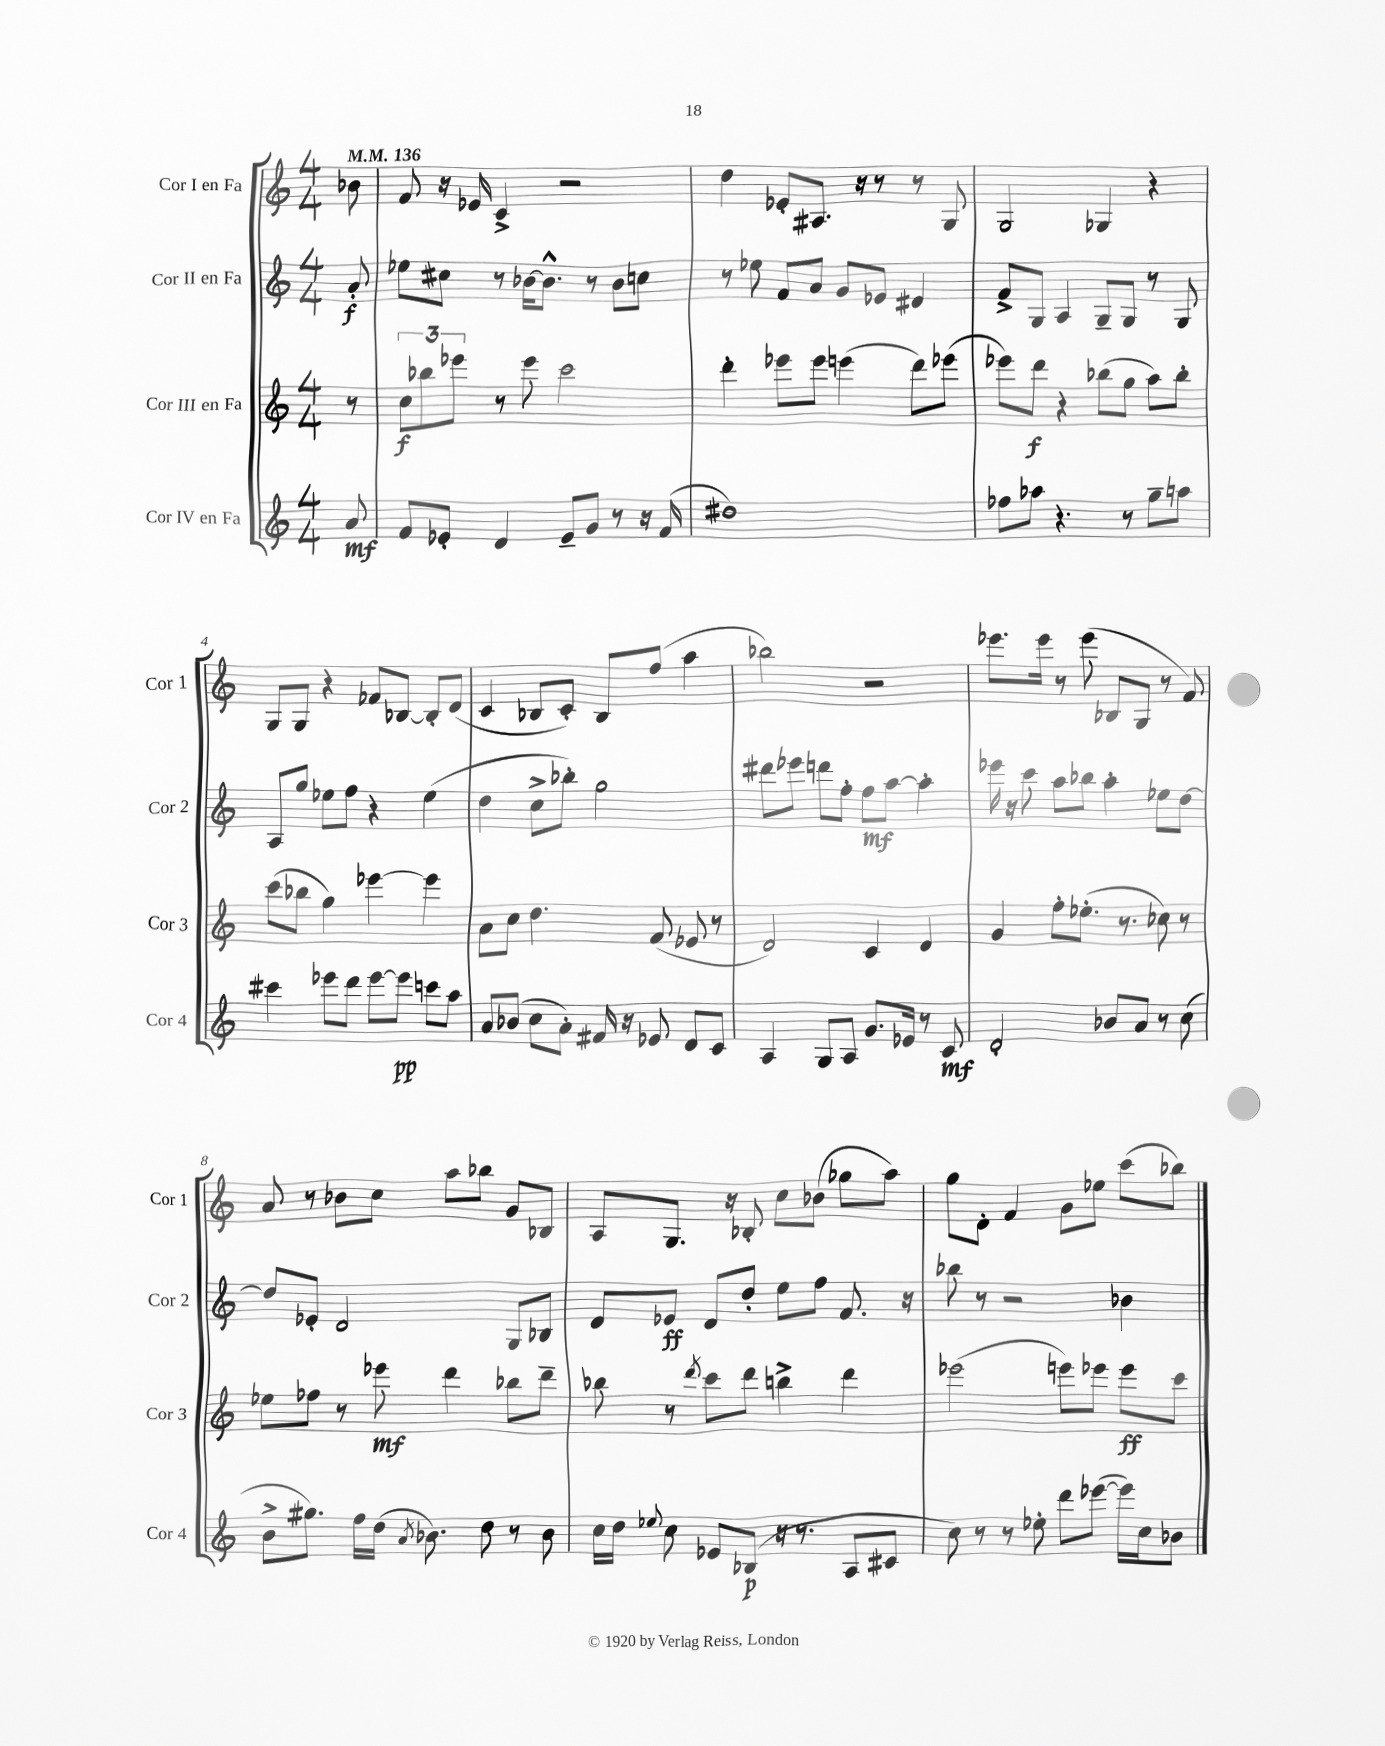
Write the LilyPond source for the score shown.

<<
\new StaffGroup <<
\new Staff = "s0" \with { instrumentName = "Cor I en Fa" shortInstrumentName = "Cor 1" } {
    \clef treble \key c \major \numericTimeSignature \time 4/4 \partial 8 \tempo 4 = 136
    \autoBeamOff bes'8 |
    f'8 r16 ees'16 c'4-> r2 |
    d''4 ees'8[-. ais8.] r16 r8 r8 g8 |
    g2 ges4 r4 |
    g8[ g8] r4 fes'8[ bes8]~ bes8[-. d'8]( |
    c'4 bes8[ c'8]-.) bes8[ f''8]( a''4 |
    bes''2) r2 |
    ees'''8.[ ees'''16] r8 ees'''8( bes8[ g8] r8 f'8) |
    a'8 r8 bes'8[ c''8] a''8[ bes''8] g'8[ bes8] |
    a8[ g8.] r16 bes8-. c''8[ bes'8]( ges''8[ a''8]) |
    g''8[ d'8]-. f'4 g'8[ ees''8] c'''8[( bes''8]) \bar "|." |
}
\new Staff = "s1" \with { instrumentName = "Cor II en Fa" shortInstrumentName = "Cor 2" } {
    \clef treble \key c \major \numericTimeSignature \time 4/4 \partial 8
    \autoBeamOff a'8-.\f |
    ees''8[ cis''8] r8 bes'16[~ bes'8.]-^ r8 bes'8[ c''8] |
    r8 ees''8 f'8[ a'8] g'8[ ees'8] dis'4 |
    f'8[-> g8] a4 g8[-- g8] r8 g8 |
    a8[ g''8] ees''8[ f''8] r4 ees''4( |
    d''4 c''8[-> bes''8]-.) g''2 |
    dis'''8[ ees'''8] d'''8[ f''8]-. f''8[\mf a''8]~ a''4-. |
    ees'''16 r16 c'''8 a''8[ bes''8] a''4-. ees''8[ d''8]~ |
    d''8[ ees'8]-. d'2 g8[ bes8] |
    d'8[ ees'8]\ff d'8[ d''8]-. e''8[ f''8] f'8. r16 |
    bes''8 r8 r2 bes'4 \bar "|." |
}
\new Staff = "s2" \with { instrumentName = "Cor III en Fa" shortInstrumentName = "Cor 3" } {
    \clef treble \key c \major \numericTimeSignature \time 4/4 \partial 8
    \autoBeamOff r8 |
    \tuplet 3/2 { c''8[\f bes''8 ees'''8] } r8 ees'''8 c'''2 |
    d'''4-. ees'''8[ ees'''8] e'''4( d'''8[) ees'''8]( |
    ees'''8[) d'''8]\f r4 bes''8[( g''8] a''8[) bes''8]-. |
    c'''8[( bes''8] g''4) ees'''4~ ees'''4 |
    a'8[ c''8] d''4. f'8( ees'8 r8 |
    d'2) c'4 d'4 |
    g'4 f''8[-. ees''8.]-.( r8. ces''8) r8 |
    ees''8[ fes''8] r8 ees'''8\mf d'''4 bes''8[ d'''8]-- |
    bes''8 r8 \acciaccatura { d'''8 } c'''8[ d'''8] b''4-> d'''4 |
    ees'''2( e'''8[) ees'''8] ees'''8[\ff c'''8] \bar "|." |
}
\new Staff = "s3" \with { instrumentName = "Cor IV en Fa" shortInstrumentName = "Cor 4" } {
    \clef treble \key c \major \numericTimeSignature \time 4/4 \partial 8
    \autoBeamOff a'8\mf |
    f'8[ ees'8]-. d'4 ees'8[-- g'8] r8 r16 f'16( |
    dis''1) |
    fes''8[ aes''8] r4. r8 g''8[-- a''8] |
    cis'''4 ees'''8[ d'''8] ees'''8[~ ees'''8]\pp c'''8[ a''8] |
    a'8[ bes'8]( c''8[ a'8]-.) fis'16 r16 ees'8 d'8[ c'8] |
    a4 g8[ a8] g'8.[ ees'16] r8 c'8\mf |
    d'2-. bes'8[ a'8] r8 c''8( |
    b'8[-> gis''8.]) f''16[ d''16]( \acciaccatura { a'8 } bes'8.) d''8 r8 bes'8 |
    c''16[ d''16] \appoggiatura { ees''8 } c''8 ees'8[ bes8]\p( r16 r8. a8[ cis'8] |
    c''8) r8 r8 ees''8-. d'''8[ ees'''8]~( ees'''16[) c''16 bes'8] \bar "|." |
}
>>
>>
